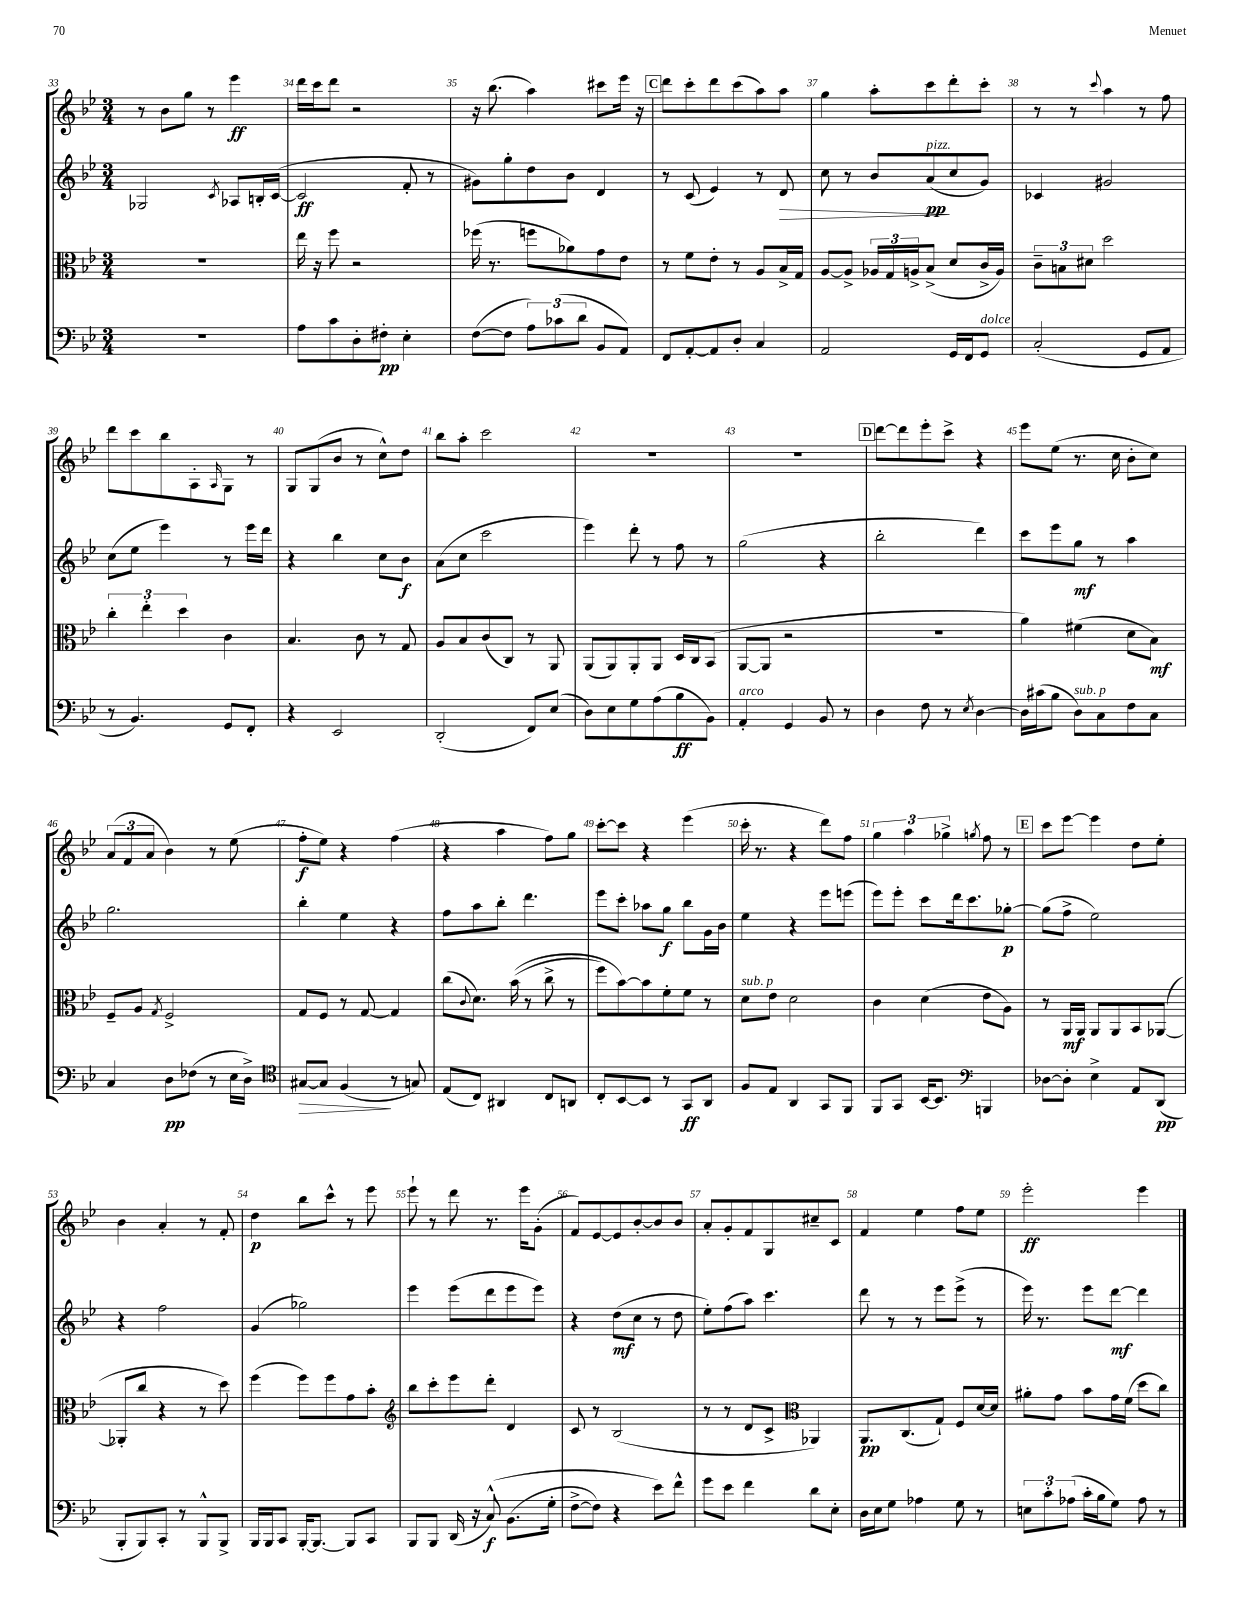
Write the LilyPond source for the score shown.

<<
\new StaffGroup <<
\new Staff = "s0" {
    \clef treble \key bes \major \numericTimeSignature \time 3/4
    r8 bes'8 g''8 r8 ees'''4\ff |
    d'''16 c'''16 d'''8 r2 |
    r16 bes''8.( a''4) cis'''8 ees'''16 r16 |
    \mark \markup { \box "C" } d'''8 c'''8-. d'''8 c'''8( a''8) a''8 |
    g''4 a''8-. c'''8 d'''8-. c'''8-. |
    r8 r8 \appoggiatura { c'''8 } a''4 r8 f''8 |
    d'''8 c'''8 bes''8 a8-. \grace { a16 } g8 r8 |
    g8 g8( bes'8 r8 c''8-^) d''8 |
    bes''8 a''8-. c'''2 |
    R2. |
    R2. |
    \mark \markup { \box "D" } d'''8~ d'''8 ees'''8-. c'''8-> r4 |
    ees'''8 ees''8( r8. c''16 bes'8-. c''8) |
    \tuplet 3/2 { a'8( f'8 a'8 } bes'4) r8 ees''8( |
    f''8-.\f ees''8) r4 f''4( |
    r4 a''4 f''8) g''8 |
    c'''8~-. c'''8 r4 ees'''4( |
    c'''16-. r8. r4 d'''8) f''8 |
    \tuplet 3/2 { g''4 a''4 ges''4-> } \acciaccatura { g''8 } f''8 r8 |
    \mark \markup { \box "E" } c'''8 ees'''8~ ees'''4 d''8 ees''8-. |
    bes'4 a'4-. r8 f'8-. |
    d''4\p bes''8 c'''8-^ r8 ees'''8 |
    ees'''8-! r8 d'''8 r8. ees'''16 g'8-.( |
    f'8) ees'8~ ees'8 bes'8~-. bes'8 bes'8 |
    a'8-. g'8-. f'8 g8 cis''8-- c'8 |
    f'4 ees''4 f''8 ees''8 |
    ees'''2-.\ff ees'''4 \bar "|." |
}
\new Staff = "s1" {
    \clef treble \key bes \major \numericTimeSignature \time 3/4
    ges2 \acciaccatura { c'8 } aes8 b16-. c'16~( |
    c'2\ff f'8-. r8 |
    gis'8) g''8-. d''8 bes'8 d'4 |
    \mark \markup { \box "C" } r8 c'8( ees'4) r8 d'8\> |
    c''8 r8 bes'8 a'8\pp\!^\markup { \italic "pizz." }( c''8 g'8) |
    ces'4 gis'2 |
    c''8( ees''8 ees'''4) r8 ees'''16 d'''16 |
    r4 bes''4 c''8 bes'8\f |
    a'8( c''8 c'''2 |
    ees'''4) d'''8-. r8 f''8 r8 |
    g''2( r4 |
    \mark \markup { \box "D" } bes''2-. d'''4) |
    c'''8 ees'''8 g''8\mf r8 a''4 |
    g''2. |
    bes''4-. ees''4 r4 |
    f''8 a''8 bes''8-. d'''4. |
    ees'''8 c'''8-. aes''8 g''8\f bes''8 g'16 bes'16 |
    ees''4 r4 ees'''8 e'''8( |
    ees'''8) ees'''8-. c'''8 d'''16 c'''8. ges''8~-.\p |
    \mark \markup { \box "E" } ges''8( f''8-> ees''2) |
    r4 f''2 |
    g'4( ges''2) |
    ees'''4 ees'''8( d'''8 ees'''8 ees'''8) |
    r4 d''8\mf( c''8 r8 d''8 |
    ees''8-.) f''8( a''8) c'''4. |
    d'''8 r8 r8 ees'''8 ees'''8->( r8 |
    ees'''16) r8. ees'''8 d'''8~\mf d'''4 \bar "|." |
}
\new Staff = "s2" {
    \clef alto \key bes \major \numericTimeSignature \time 3/4
    R2. |
    ees''16 r16 f''8 r2 |
    fes''16( r8. f''8 aes'8) g'8 ees'8 |
    \mark \markup { \box "C" } r8 f'8 ees'8-. r8 a8 bes16-> g16 |
    a8~ a8-> \tuplet 3/2 { aes16 g16 a16-> } bes8->( d'8 c'16-> a16) |
    \tuplet 3/2 { c'8-- b8 dis'8 } d''2 |
    \tuplet 3/2 { c''4-. ees''4-. d''4 } c'4 |
    bes4. c'8 r8 g8 |
    a8 bes8 c'8( c8) r8 a,8 |
    a,8( a,8) a,8-. a,8 d16 c16 bes,8( |
    a,8~ a,8 r2 |
    \mark \markup { \box "D" } R2. |
    a'4) fis'4( d'8 bes8\mf) |
    f8-- a8 \acciaccatura { g8 } f2-> |
    g8 f8 r8 g8~ g4 |
    c''8( \appoggiatura { c'8 } d'8.) bes'16(\( r8 c''8-> r8 |
    f''8) bes'8~\) bes'8 f'8-. f'8 r8 |
    d'8^\markup { \italic "sub. p" } ees'8 d'2 |
    c'4 d'4( ees'8 a8) |
    \mark \markup { \box "E" } r8 a,16\mf a,16 a,8 a,8 bes,8 aes,8~( |
    aes,8-. c''8 r4 r8 d''8) |
    f''4( f''8) f''8 g'8 bes'8-. |
    \clef treble bes''8 c'''8-. ees'''8 d'''8-. d'4 |
    c'8 r8 bes2( |
    r8 r8 d'8 c'8-> \clef alto aes,4) |
    a,8.\pp c8.( g8-!) f8 d'16~ d'16 |
    ais'8-. g'8 bes'8 g'16 f'16( d''8 c''8) \bar "|." |
}
\new Staff = "s3" {
    \clef bass \key bes \major \numericTimeSignature \time 3/4
    R2. |
    a8 c'8 d8-. fis8-.\pp ees4-. |
    f8~( f8 \tuplet 3/2 { a8) ces'8( d'8 } bes,8 a,8) |
    \mark \markup { \box "C" } f,8 a,8~-. a,8 d8-. c4 |
    a,2 g,16 f,16 g,8^\markup { \italic "dolce" } |
    c2-.( g,8 a,8 |
    r8 bes,4.) g,8 f,8-. |
    r4 ees,2 |
    d,2-.( f,8) ees8( |
    d8) ees8 g8 a8( bes8\ff bes,8) |
    a,4-.^\markup { \italic "arco" } g,4 bes,8 r8 |
    \mark \markup { \box "D" } d4 f8 r8 \acciaccatura { ees8 } d4~ |
    d16 cis'16( bes8 d8^\markup { \italic "sub. p" }) c8 f8 c8 |
    c4 d8\pp fes8( r8 ees16 d16->) |
    \clef tenor gis8~\> gis8 f4\!( r8 g8) |
    ees8( c8) ais,4 c8 a,8 |
    c8-. bes,8~ bes,8 r8 g,8\ff a,8 |
    f8 ees8 a,4 g,8 f,8 |
    f,8 g,8 bes,16~ bes,8. \clef bass b,,4 |
    \mark \markup { \box "E" } des8~ des8-. ees4-> a,8 d,8\pp( |
    bes,,8-. bes,,8) c,8-. r8 bes,,8-^ bes,,8-> |
    bes,,16 bes,,16 c,8 bes,,16~-. bes,,8.~ bes,,8 c,8 |
    bes,,8 bes,,8 d,16( r16 c8-^\f)\( bes,8.( g16-. |
    f8~-> f8) r4 ees'8\) f'8-^ |
    g'8 ees'8 f'4 d'8 ees8-. |
    d16 ees16 g8 aes4 g8 r8 |
    \tuplet 3/2 { e8 c'8-. aes8( } c'16-. bes16 g8) aes8 r8 \bar "|." |
}
>>
>>
\layout { \context { \Score currentBarNumber = #33 \override BarNumber.break-visibility = ##(#f #t #t) barNumberVisibility = #all-bar-numbers-visible } }
